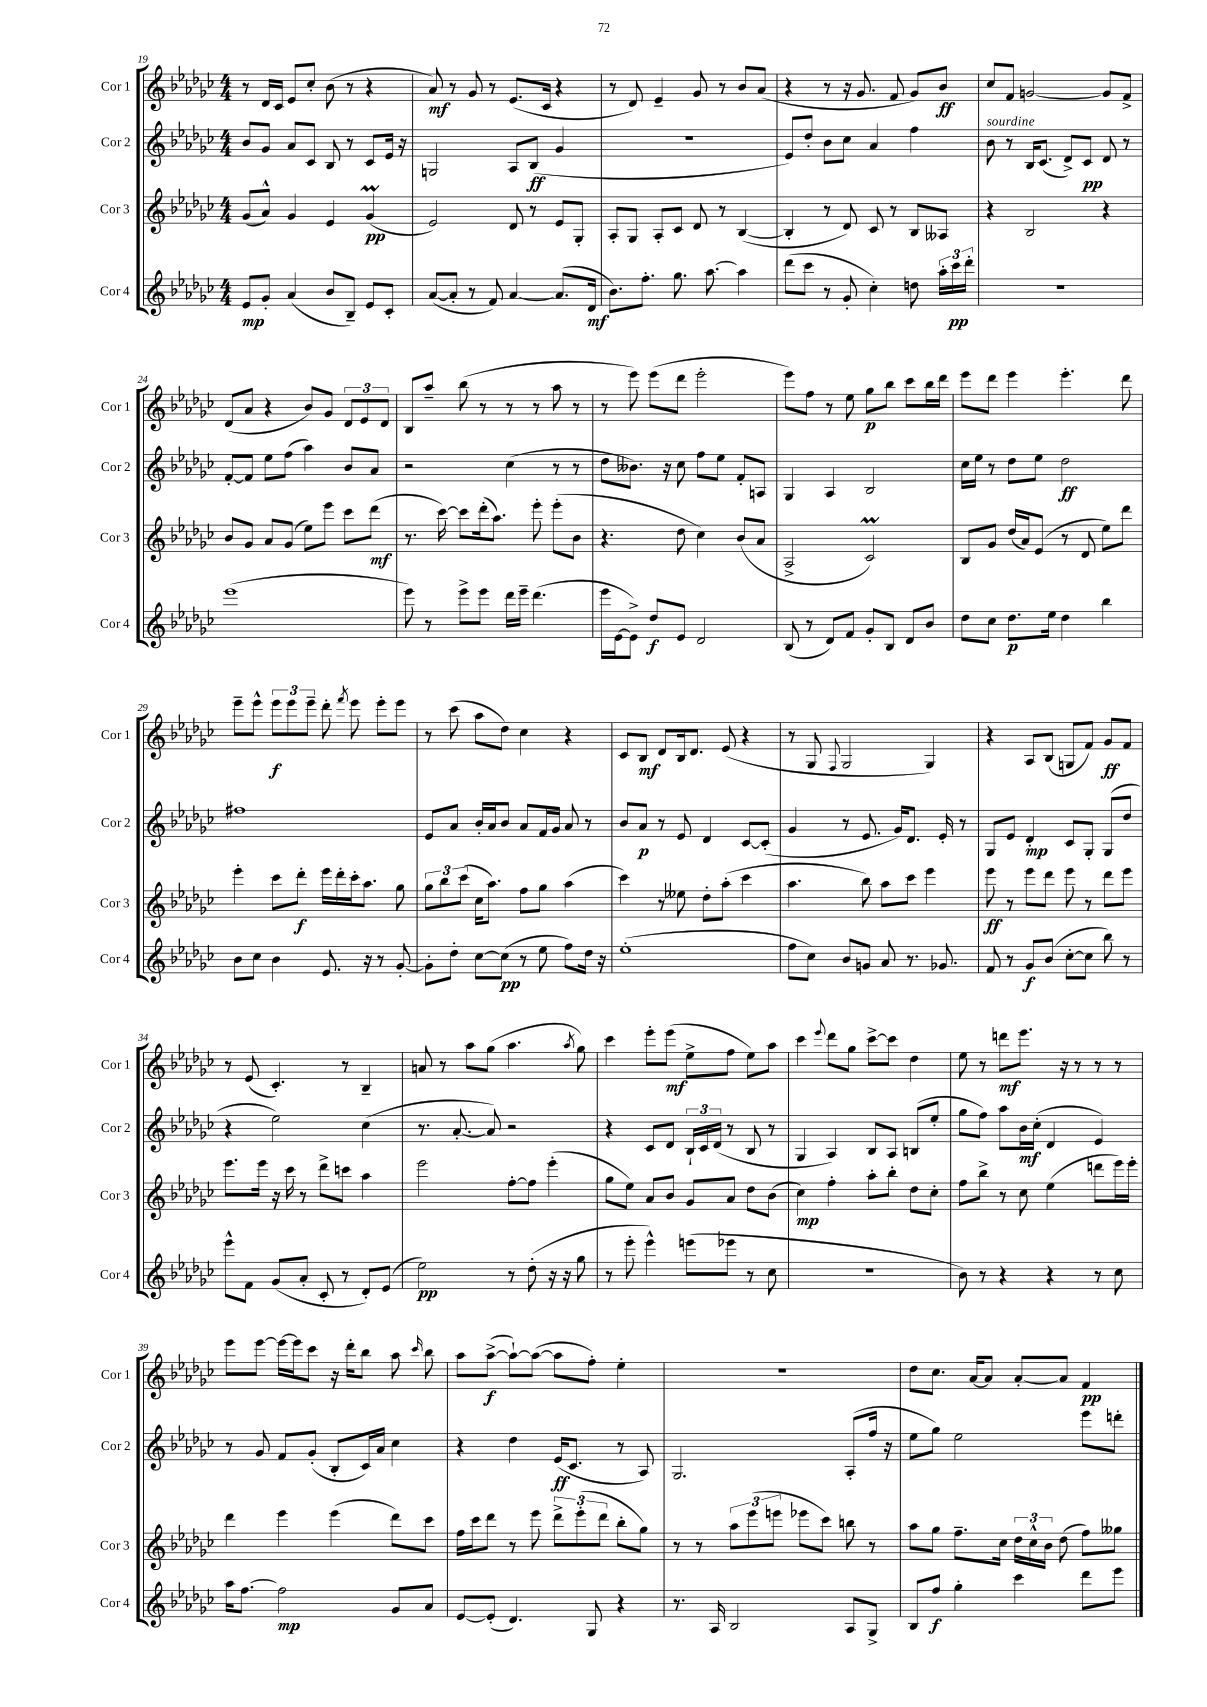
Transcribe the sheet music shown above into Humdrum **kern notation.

**kern	**kern	**kern	**kern
*staff4	*staff3	*staff2	*staff1
*clefG2	*clefG2	*clefG2	*clefG2
*k[b-e-a-d-g-c-]	*k[b-e-a-d-g-c-]	*k[b-e-a-d-g-c-]	*k[b-e-a-d-g-c-]
*M4/4	*M4/4	*M4/4	*M4/4
8e-	(8g-	8b-	8r
8g-'	8a-^^)	8g-	16d-
.	.	.	16c-
(4a-	4g-	8a-	8e-
.	.	8c-	8cc-'
8b-	4e-	8B-	(8b-
8B-~)	.	8r	8r
8e-	(4g-	8c-	4r
8c-'	.	16e-	.
.	.	16r	.
=	=	=	=
([8a-	2e-)	2G	8a-)
8a-']	.	.	8r
8r	.	.	8g-
8f)	.	.	8r
[4a-	8d-	8A-	(8.e-
.	8r	(8B-	.
.	.	.	16c-
(8.a-]	8e-	4g-	4r
.	8G-'	.	.
16d-	.	.	.
=	=	=	=
8.b-)	8A-'	1r	8r
.	8G-	.	8d-)
8.ff'	.	.	.
.	8A-'	.	4e-~
8.gg-	8c-	.	.
.	8d-	.	8g-
[8.aa-	.	.	.
.	8r	.	8r
4aa-]	([4B-	.	8b-
.	.	.	(8a-
=	=	=	=
(8ddd-	4B-']	8e-)	4r
8ccc-	.	8dd-'	.
8r	8r	8b-	8r
8g-'	8d-)	8cc-	16r
.	.	.	8.g-
4cc-')	8c-	4a-	.
.	8r	.	8f
8dd	8B-	4ff	8g-)
24aa-'	8A--	.	8b-
24ccc-	.	.	.
24ddd-'	.	.	.
=	=	=	=
1r	4r	8b-	8cc-
.	.	8r	8f
.	2B-	16B-	[2g
.	.	(8.c-	.
.	.	8d-^)	.
.	.	8c-	.
.	4r	8d-	8g]
.	.	8r	8f^
=	=	=	=
(1eee-	8b-	[8f'	(8d-
.	8g-	8f]	8a-
.	8a-	8ee-	4r
.	(8g-	(8ff	.
.	8ee-)	4aa-)	8b-)
.	8eee-	.	8g-
.	8ccc-	8b-	12d-
.	.	.	12e-
.	(8ddd-	8a-	.
.	.	.	12d-
=	=	=	=
8eee-)	8.r	2r	8B-
8r	.	.	8aa-~
.	[16ccc-)	.	.
8eee-^	8ccc-]	.	(8bb-
8eee-	(16ddd-'	.	8r
.	8.aa-)	.	.
16ddd-	.	(4cc-	8r
16eee-~	.	.	.
(4.ddd-	8eee-'	.	8r
.	(8eee-'	8r	8aa-
.	8b-	8r	8r
=	=	=	=
16eee-	4.r	8dd-	8r
[16e-	.	.	.
8e-^])	.	8.b--)	8eee-)
8dd-	.	.	(8eee-
.	.	16r	.
8e-	8dd-	8cc-	8ddd-
2d-	4cc-)	8ff	2eee-'
.	.	8ee-	.
.	(8b-	8f'	.
.	8a-	8A	.
=	=	=	=
(8B-	2A-^	4G-	8eee-)
8r	.	.	8ff
8d-)	.	4A-	8r
8f	.	.	8ee-
8g-'	2c-)	2B-	8gg-
8B-	.	.	8bb-
8d-	.	.	8ccc-
8b-	.	.	16bb-
.	.	.	16ddd-
=	=	=	=
8dd-	8B-	16cc-	8eee-
.	.	16ee-	.
8cc-	8g-	8r	8ddd-
8.dd-	(16dd-	8dd-	4eee-
.	16a-)	.	.
.	(8e-	8ee-	.
16ee-	.	.	.
4dd-	8r	2dd-	4.eee-'
.	8d-	.	.
4bb-	8ee-)	.	.
.	8ddd-	.	8ddd-
=	=	=	=
8b-	4eee-'	1ff#	8eee-~
8cc-	.	.	8eee-^^
4b-	8ccc-	.	12eee-
.	.	.	12eee-
.	8ddd-'	.	.
.	.	.	12eee-~
8.e-	16eee-	.	8ddd-'
.	16ddd-'	.	.
.	.	.	8qfff
.	16ccc-'	.	8eee-
16r	8.aa-	.	.
8r	.	.	8eee-'
[8g-'	8gg-	.	8eee-
=	=	=	=
8g-']	12gg-	8e-	8r
.	12bb-	.	.
8dd-'	.	8a-	(8ccc-
.	(12ccc-	.	.
[8cc-	16cc-	16b-'	8aa-
.	8.aa-)	16a-	.
(8cc-]	.	8b-	8dd-)
8r	8ff	8a-	4cc-
8ee-	8gg-	16f	.
.	.	16g-	.
8ff)	(4aa-	8a-	4r
16dd-	.	8r	.
16r	.	.	.
=	=	=	=
(1ee-'	4ccc-)	8b-	8c-
.	.	8a-	8B-
.	8r	8r	8d-
.	8ee--	8e-	16B-
.	.	.	8.d-
.	8dd-'	4d-	.
.	(8aa-'	.	(8e-
.	4ccc-	[8c-	4r
.	.	(8c-']	.
=	=	=	=
8ff	4.aa-	4g-	8r
8cc-)	.	.	8G-
.	.	.	8qqF
8b-	.	8r	2G-
8g	8bb-)	8.e-	.
8a-	8aa-	.	.
.	.	16g-)	.
8.r	8ccc-	8.d-	.
.	4eee-	.	4G-)
8.g-	.	16e-'	.
.	.	8r	.
=	=	=	=
8f	8eee-	8G-	4r
8r	8r	8e-	.
8g-	8eee-	4d-'	8A-
(8b-	8ddd-	.	(8B-
[8cc-'	8eee-	8c-	8G
8cc-]	8r	8G-'	8f)
8bb-)	8ddd-	(8G-	8g-
8r	8eee-	8dd-	8f
=	=	=	=
8eee-^^	8.eee-	4r	8r
8f	.	.	(8e-
.	16eee-	.	.
(8g-	16r	2ee-)	4.c-')
.	16ccc-	.	.
8a-'	8r	.	.
8c-'	8ddd-^	.	.
8r	8ccc	.	8r
8d-')	4aa-	(4cc-	4B-~
(8e-	.	.	.
=	=	=	=
2ee-)	2eee-	8.r	8a
.	.	.	8r
.	.	[8.a-'	.
.	.	.	8aa-
.	.	8a-])	(8gg-
8r	[8ff'	2r	4.aa-
(8dd-'	8ff]	.	.
16r	(4eee-'	.	.
16r	.	.	.
.	.	.	8qaa-
8gg-	.	.	8gg-)
=	=	=	=
8r	8gg-	4r	4ccc-
8eee-'	8ee-)	.	.
4eee-^^)	8a-	8c-	8eee-'
.	8b-	8d-	(8eee-
(8eee	8g-	24B-`	8ee-^
.	.	24c-	.
.	.	(24d-	.
8eee-	8a-	8r	8ff
8r	8dd-	8B-	8ee-)
8cc-	(8b-	8r	8aa-
=	=	=	=
1r	4cc-)	4G-	4ccc-
.	.	.	8qqeee-
.	4ff'	4A-)	8ddd-
.	.	.	8gg-
.	8aa-'	8B-	[8ccc-^
.	8bb-'	8A-	8ccc-]
.	8dd-	(8B	4dd-
.	8cc-'	8ee-'	.
=	=	=	=
8b-)	8ff	8gg-	8ee-
8r	8bb-^	8ff)	8r
4r	8r	8aa-	8ddd
.	8cc-	16b-	8.eee-
.	.	(16cc-'	.
4r	(4ee-	4d-	.
.	.	.	16r
.	.	.	8r
8r	8ddd	4e-)	8r
8cc-	16eee-)	.	8r
.	16eee-'	.	.
=	=	=	=
16aa-	4ddd-	8r	8eee-
[8.ff	.	.	.
.	.	8g-	[8eee-
2ff]	4eee-	8f	16eee-_
.	.	.	16eee-]
.	.	(8g-'	8ccc-
.	(4eee-	8B-'	16r
.	.	.	16ddd-'
.	.	16c-)	8bb-
.	.	16a-	.
8g-	8ddd-)	4cc-	8aa-
.	.	.	16qqccc-
8a-	8ccc-	.	8bb-
=	=	=	=
[8e-	16ff	4r	8aa-
.	16ccc-	.	.
(8e-']	8ddd-	.	([8aa-^
4.d-)	8r	4dd-	8aa-`_)
.	8eee-	.	(8aa-_
.	12ddd-^	(16e-	8aa-]
.	.	8.c-	.
.	(12eee-'	.	.
8G-	.	.	8ff')
.	12ddd-	.	.
4r	8bb-'	8r	4ee-'
.	8gg-)	8A-)	.
=	=	=	=
8.r	8r	2.G-	1r
.	8r	.	.
16A-	.	.	.
2B-	12aa-	.	.
.	(12eee-	.	.
.	12eee	.	.
.	8eee-	.	.
.	8ccc-)	.	.
8A-	8bb	(8A-'	.
8G-^	8r	16ff	.
.	.	16r	.
=	=	=	=
8B-	8aa-	8ee-	8dd-
8ff	8gg-	8gg-)	8.cc-
4gg-'	8.ff~	2ee-	.
.	.	.	[16a-
.	.	.	8a-]
.	16cc-	.	.
4ccc-	24dd-	.	[8a-'
.	24cc-^^	.	.
.	24b-	.	.
.	(8dd-	.	8a-]
8ddd-	8ff)	8eee-	4f
8eee-	8gg--	8ddd'	.
==	==	==	==
*-	*-	*-	*-
